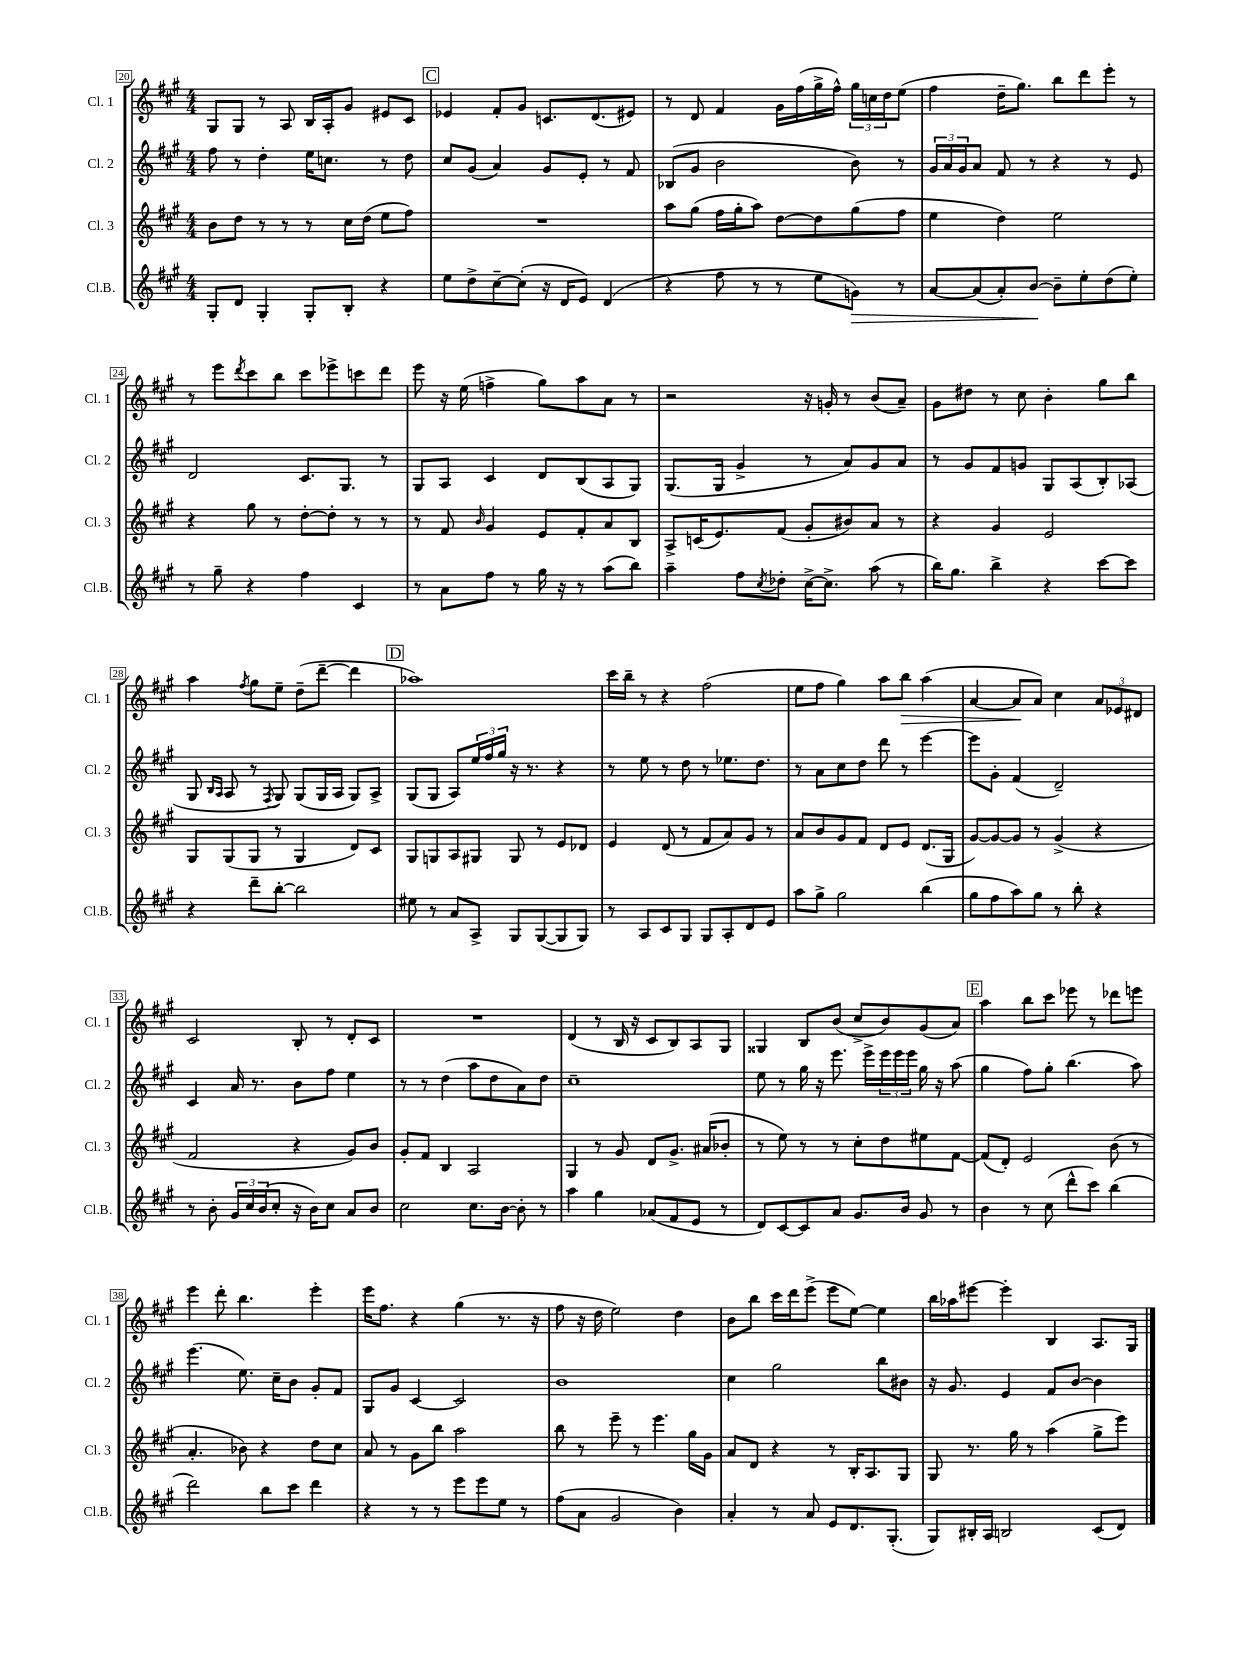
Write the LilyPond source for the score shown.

<<
\new StaffGroup <<
\new Staff = "s0" \with { instrumentName = "Cl. 1" shortInstrumentName = "Cl. 1" } {
    \clef treble \key a \major \numericTimeSignature \time 4/4
    gis8 gis8 r8 a8 b16 a16-. gis'8 eis'8 cis'8 |
    \mark \markup { \box "C" } ees'4 fis'8-. gis'8 c'8. d'8.( eis'8) |
    r8 d'8 fis'4 gis'16 fis''16( gis''16-> fis''16-^) \tuplet 3/2 { gis''16 c''16 d''16 } e''8( |
    fis''4 d''16-- gis''8.) b''8 d'''8 e'''8-. r8 |
    r8 e'''8 \acciaccatura { d'''8 } cis'''8 b''8 cis'''8 ees'''8-> c'''8 d'''8 |
    e'''8 r16 e''16( f''4-> gis''8) a''8 a'8 r8 |
    r2 r16 g'16-. r8 b'8( a'8--) |
    gis'8 dis''8 r8 cis''8 b'4-. gis''8 b''8 |
    a''4 \acciaccatura { fis''8 } gis''8 e''8-- d''8--( d'''8~-- d'''4 |
    \mark \markup { \box "D" } aes''1) |
    cis'''16 b''16-- r8 r4 fis''2( |
    e''8 fis''8 gis''4) a''8 b''8\> a''4( |
    a'4~ a'8\! a'8) cis''4 \tuplet 3/2 { a'8 ees'8 dis'8 } |
    cis'2 b8-. r8 d'8-. cis'8 |
    R1 |
    d'4( r8 b16 r16 cis'8 b8) a8 gis8 |
    gisis4 b8 b'8( cis''8-> b'8) gis'8( a'8) |
    \mark \markup { \box "E" } a''4 b''8 cis'''8 ees'''8 r8 des'''8 e'''8 |
    e'''4 d'''8-. b''4. e'''4-. |
    e'''16 fis''8. r4 gis''4( r8. r16 |
    fis''8 r16 d''16 e''2) d''4 |
    b'8 b''8 cis'''16 d'''16 e'''8->( e'''8 e''8~) e''4 |
    b''16 aes''16 eis'''8~ eis'''4-. b4 a8. gis16 \bar "|." |
}
\new Staff = "s1" \with { instrumentName = "Cl. 2" shortInstrumentName = "Cl. 2" } {
    \clef treble \key a \major \numericTimeSignature \time 4/4
    fis''8 r8 d''4-. e''16 c''8. r8 d''8 |
    \mark \markup { \box "C" } cis''8 gis'8( a'4) gis'8 e'8-. r8 fis'8 |
    bes8( gis'8 b'2 b'8) r8 |
    \tuplet 3/2 { gis'16 a'16 gis'16 } a'8 fis'8 r8 r4 r8 e'8 |
    d'2 cis'8. gis8. r8 |
    gis8 a8 cis'4 d'8 b8( a8 gis8) |
    gis8.( gis16 gis'4-> r8 a'8) gis'8 a'8 |
    r8 gis'8 fis'8 g'8 gis8 a8( b8-.) aes8( |
    gis8 \grace { b16 a16 } a8 r8 \acciaccatura { fis8 } gis8) gis8( gis16 a16 gis8) a8-> |
    \mark \markup { \box "D" } gis8( gis8 a8) \tuplet 3/2 { e''16 fis''16 gis''16 } r16 r8. r4 |
    r8 e''8 r8 d''8 r8 ees''8. d''8. |
    r8 a'8 cis''8 d''8 d'''8 r8 e'''4~ |
    e'''8 gis'8-. fis'4( d'2--) |
    cis'4 a'16 r8. b'8 fis''8 e''4 |
    r8 r8 d''4( a''8 d''8 a'8) d''8 |
    cis''1-- |
    e''8 r8 gis''16 r16 e'''8. e'''16-> \tuplet 3/2 { e'''16 e'''16 e'''16 } gis''16 r16 a''8( |
    \mark \markup { \box "E" } gis''4 fis''8) gis''8-. b''4.( a''8) |
    e'''4.( e''8.) cis''16-- b'8 gis'8-. fis'8 |
    gis8 gis'8 cis'4~ cis'2 |
    b'1 |
    cis''4 gis''2 b''8 bis'8 |
    r16 gis'8. e'4 fis'8 b'8~ b'4 \bar "|." |
}
\new Staff = "s2" \with { instrumentName = "Cl. 3" shortInstrumentName = "Cl. 3" } {
    \clef treble \key a \major \numericTimeSignature \time 4/4
    b'8 d''8 r8 r8 r8 cis''16 d''16( e''8 fis''8) |
    \mark \markup { \box "C" } R1 |
    a''8 gis''8( fis''16 gis''16-. a''8) d''8~ d''8 gis''8( fis''8 |
    e''4 d''4) e''2 |
    r4 gis''8 r8 d''8~-. d''8-. r8 r8 |
    r8 fis'8 \grace { b'16 } gis'4 e'8 fis'8-. a'8 b8 |
    a8-> c'16( e'8.) fis'8( gis'8-. bis'8) a'8 r8 |
    r4 gis'4 e'2 |
    gis8 gis8( gis8 r8 gis4 d'8) cis'8 |
    \mark \markup { \box "D" } gis8 g8 a8 gis8 gis8 r8 e'8 des'8 |
    e'4 d'8( r8 fis'8 a'8) gis'8 r8 |
    a'8 b'8 gis'8 fis'8 d'8 e'8 d'8.( gis16 |
    gis'8~) gis'8~ gis'8 r8 gis'4->( r4 |
    fis'2 r4 gis'8) b'8 |
    gis'8-. fis'8 b4 a2 |
    gis4 r8 gis'8 d'8 gis'8.-> ais'16( bes'8-. |
    r8 e''8) r8 r8 cis''8-. d''8 eis''8 fis'8~ |
    \mark \markup { \box "E" } fis'8( d'8-.) e'2 b'8( r8 |
    a'4.-. bes'8) r4 d''8 cis''8 |
    a'8 r8 gis'8 b''8 a''2 |
    b''8 r8 e'''8-- r8 e'''4. gis''16 gis'16 |
    a'8 d'8 r4 r8 b16-. a8. gis8 |
    gis8 r8. gis''16 r8 a''4( gis''8-> e'''8) \bar "|." |
}
\new Staff = "s3" \with { instrumentName = "Cl.B." shortInstrumentName = "Cl.B." } {
    \clef treble \key a \major \numericTimeSignature \time 4/4
    gis8-. d'8 gis4-. gis8-. b8-. r4 |
    \mark \markup { \box "C" } e''8 d''8-> cis''8~-- cis''8-.( r16 d'16 e'8) d'4( |
    r4 fis''8 r8 r8 e''8 g'8\>) r8 |
    a'8~ a'8( a'8-.) b'8~\! b'8-- e''8-. d''8( e''8-.) |
    r8 gis''8-- r4 fis''4 cis'4 |
    r8 a'8 fis''8 r8 gis''16 r16 r8 a''8( b''8) |
    a''4-- fis''8 \acciaccatura { cis''8 } des''8-. cis''16~-> cis''8.-> a''8( r8 |
    b''16) gis''8. b''4-> r4 cis'''8~ cis'''8 |
    r4 d'''8-- b''8~-. b''2 |
    \mark \markup { \box "D" } eis''8 r8 a'8 a8-> gis8 gis8~( gis8 gis8) |
    r8 a8 cis'8 gis8 gis8 a8-. d'8 e'8 |
    a''8 gis''8-> gis''2 b''4( |
    gis''8 fis''8 a''8) gis''8 r8 b''8-. r4 |
    r8 b'8-. \tuplet 3/2 { gis'16 cis''16 b'16( } cis''8-. r16 b'16) cis''8 a'8 b'8 |
    cis''2 cis''8. b'16~ b'8-. r8 |
    a''4 gis''4 aes'8( fis'8 e'8 r8 |
    d'8) cis'8~ cis'8 a'8 gis'8. b'16 gis'8 r8 |
    \mark \markup { \box "E" } b'4 r8 cis''8( d'''8-^ cis'''8) b''4( |
    d'''2) b''8 cis'''8 d'''4 |
    r4 r8 r8 e'''8 e'''8 e''8 r8 |
    fis''8( a'8 gis'2 b'4) |
    a'4-. r8 a'8 e'8 d'8. gis8.-.( |
    gis8) bis16-. a16 b2 cis'8( d'8) \bar "|." |
}
>>
>>
\layout { \context { \Score currentBarNumber = #20 \override BarNumber.stencil = #(make-stencil-boxer 0.1 0.3 ly:text-interface::print) } }
